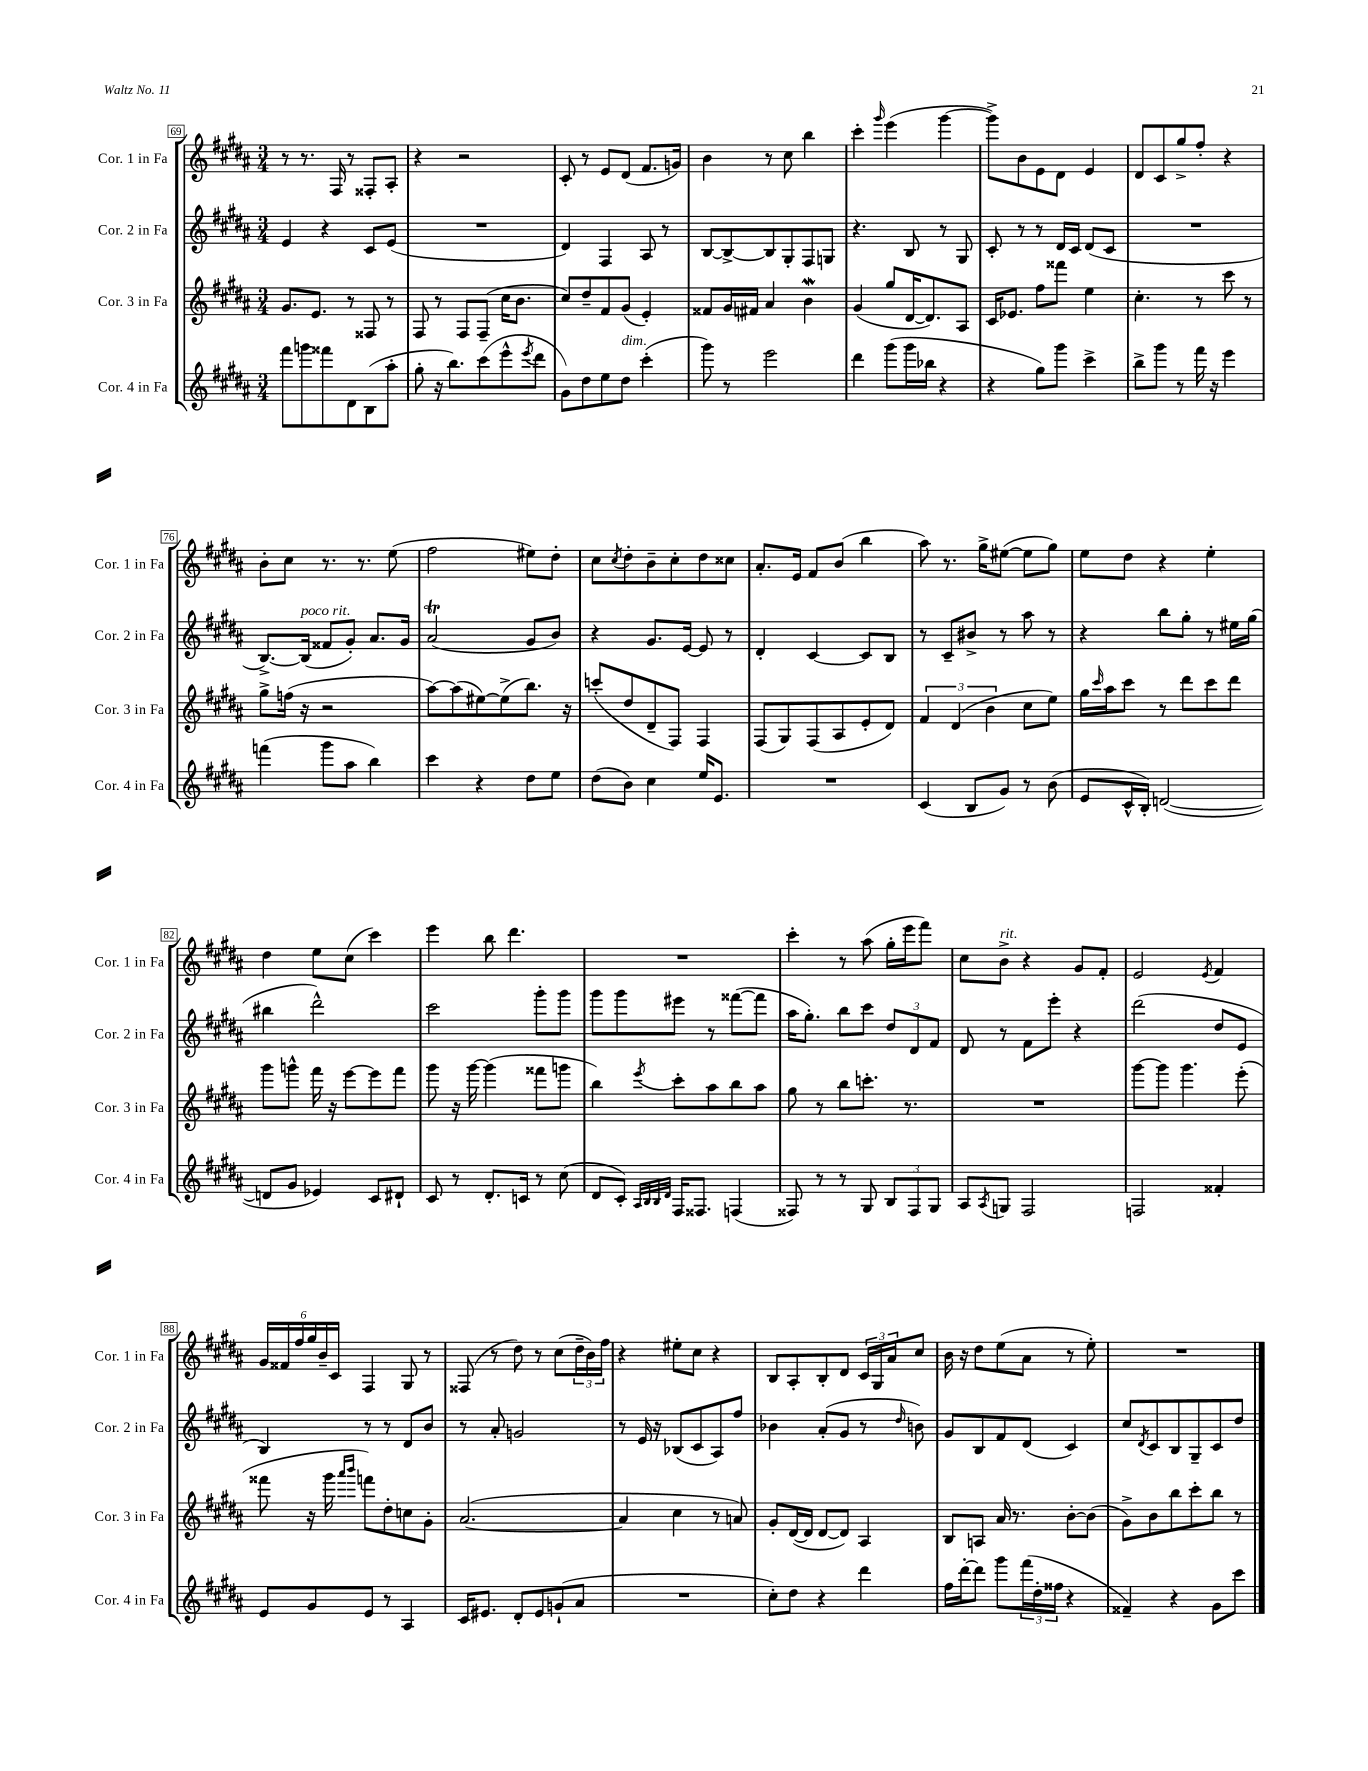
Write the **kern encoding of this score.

**kern	**kern	**kern	**kern
*staff4	*staff3	*staff2	*staff1
*clefG2	*clefG2	*clefG2	*clefG2
*k[f#c#g#d#a#]	*k[f#c#g#d#a#]	*k[f#c#g#d#a#]	*k[f#c#g#d#a#]
*M3/4	*M3/4	*M3/4	*M3/4
8fff#	8.g#	4e	8r
8ggg	.	.	8.r
.	8.e	.	.
8fff##	.	4r	.
.	.	.	16F#
8d#	8r	.	8r
(8B	8F##	8c#	8F##'
8aa#'	8r	(8e	8A#'
=	=	=	=
8gg#'	8F#	2.r	4r
16r	8r	.	.
8.bb)	.	.	.
.	8F#	.	2r
(8ccc#	(8F#~	.	.
8eee^^	16cc#	.	.
.	8.b	.	.
8qeee	.	.	.
8ddd#	.	.	.
=	=	=	=
8g#)	8cc#)	4d#)	8c#'
8dd#	8dd#~	.	8r
8ee	8f#	4F#	8e
8dd#	(8g#	.	(8d#
(4ccc#'	4e')	8A#	8.f#
.	.	8r	.
.	.	.	16g)
=	=	=	=
8ggg#)	8f##	[8B	4b
8r	16g#	8B^_	.
.	16f#	.	.
2eee	4a#	8B]	8r
.	.	8G#'	8cc#
.	4b	8F#	4bb
.	.	8G	.
=	=	=	=
4ddd#	(4g#	4.r	4ccc#'
.	.	.	16qqggg#
(8ggg#	8gg#	.	(4eee
16ggg#	[16d#	8B	.
16bb-	8.d#])	.	.
4r	.	8r	[4ggg#
.	8A#	8G#	.
=	=	=	=
4r	16c#	8c#'	8ggg#^])
.	8.e-	.	.
.	.	8r	8b
8gg#)	8ff#	8r	8e
8ggg#	8fff##	16d#	8d#
.	.	16c#	.
4ccc#^	4ee	(8d#	4e
.	.	8c#	.
=	=	=	=
8bb^	4.cc#'	2.r	8d#
8ggg#	.	.	8c#
8r	.	.	8gg#^
16fff#	8r	.	8ff#'
16r	.	.	.
4eee	8ccc#	.	4r
.	8r	.	.
=	=	=	=
(4fff	8gg#^	[8.B^)	8b'
.	(16ff	.	8cc#
.	16r	(16B]	.
8ggg#	2r	8f##	8.r
8aa#	.	8g#')	.
.	.	.	8.r
4bb)	.	8.a#	.
.	.	.	(8ee
.	.	16g#	.
=	=	=	=
4ccc#	[8aa#)	(2a#	2ff#
.	(8aa#]	.	.
4r	[8ee#)	.	.
.	(8ee#^]	.	.
8dd#	8.bb)	8g#	8ee#)
8ee	.	8b)	8dd#'
.	16r	.	.
=	=	=	=
(8dd#	(8ccc'	4r	8cc#
.	.	.	8qcc#
8b)	8dd#	.	8dd#'
4cc#	8d#~	8.g#	8b~
.	8F#)	.	8cc#'
.	.	[16e	.
16ee	4F#	8e]	8dd#
8.e	.	.	.
.	.	8r	8cc##
=	=	=	=
2.r	(8F#	4d#'	8.a#'
.	8G#)	.	.
.	.	.	16e
.	(8F#	[4c#	8f#
.	8A#	.	(8b
.	8e'	8c#]	4bb
.	8d#)	8B	.
=	=	=	=
(4c#	6f#	8r	8aa#)
.	.	8c#~	8.r
.	(6d#	.	.
8B	.	8b#^	.
.	.	.	16gg#^
.	6b	.	.
8g#)	.	8r	([8ee#
8r	8cc#	8aa#	8ee#]
(8b	8ee)	8r	8gg#)
=	=	=	=
8e	16gg#	4r	8ee
.	16qqccc#	.	.
.	16aa#	.	.
16c#^^	8ccc#	.	8dd#
16B')	.	.	.
([2d	8r	8bb	4r
.	8ddd#	8gg#'	.
.	8ccc#	8r	4ee'
.	8ddd#	16ee#	.
.	.	(16gg#	.
=	=	=	=
8d]	8ggg#	4bb#	4dd#
8g#	8ggg^^	.	.
4e-)	16fff#	2ddd#^^)	8ee
.	16r	.	.
.	[8eee	.	(8cc#
8c#	8eee]	.	4ccc#)
8d#`	8fff#	.	.
=	=	=	=
8c#	8ggg#	2ccc#	4eee
8r	16r	.	.
.	[16ggg#	.	.
8.d#'	(4ggg#]	.	8bb
.	.	.	4.ddd#
16c	.	.	.
8r	8fff##	8ggg#'	.
(8cc#	8ggg	8ggg#	.
=	=	=	=
8d#	4bb)	8ggg#	2.r
8c#')	.	8ggg#	.
32qqA#	.	.	.
32qqB	.	.	.
32qqB	.	.	.
32qqd#	8qeee	.	.
16F#	8ccc#'	8eee#	.
8.F##	.	.	.
.	8aa#	8r	.
(4F	8bb	([8fff##	.
.	8aa#	8fff##]	.
=	=	=	=
8F##)	8gg#	16aa#	4ccc#'
.	.	8.gg#')	.
8r	8r	.	.
8r	8bb	8bb	8r
8G#	8.ccc'	8ccc#	(8aa#
12B	.	12dd#	16gg#'
.	8.r	.	16eee
12F##	.	12d#	.
.	.	.	8fff#)
12G#	.	12f#	.
=	=	=	=
8A#	2.r	8d#	8cc#
8qA#	.	.	.
8G	.	8r	8b^
2F#	.	8f#	4r
.	.	8eee'	.
.	.	4r	8g#
.	.	.	8f#'
=	=	=	=
2F	[8ggg#	(2ddd#	2e
.	8ggg#]	.	.
.	4.ggg#	.	.
.	.	.	8qe
4f##'	.	8dd#	4f#
.	(8eee'	8e	.
=	=	=	=
8e	8fff##	4B)	24g#
.	.	.	24f##
.	.	.	24ff#
8g#	16r	.	24gg#
.	.	.	24b~
.	16ggg#	.	.
.	.	.	24c#
.	16qqaaa#	.	.
.	16qqbbb	.	.
8e	8fff)	8r	4F#
8r	8dd#'	8r	.
4A#	8cc	8d#	8G#
.	8g#'	8b	8r
=	=	=	=
16c#	([2.a#	8r	(8F##
8.e#	.	.	.
.	.	8a#'	8r
8d#'	.	2g	8dd#)
8e#	.	.	8r
(8g`	.	.	(8cc#
8a#	.	.	24dd#~
.	.	.	24b)
.	.	.	24ff#
=	=	=	=
2.r	4a#]	8r	4r
.	.	16e	.
.	.	16r	.
.	4cc#	(8B-	8ee#'
.	.	8c#	8cc#
.	8r	8A#)	4r
.	8a)	8ff#	.
=	=	=	=
8cc#')	8g#'	4b-	8B
8dd#	([16d#	.	8A#'
.	16d#]	.	.
4r	[8d#	(8a#'	8B'
.	8d#])	8g#	8d#
4ddd#	4A#	8r	24c#
.	.	.	24G#
.	.	.	24a#
.	.	16qqdd#	.
.	.	8b)	8cc#
=	=	=	=
16ff#	8B	8g#	16b
[16ddd#'	.	.	16r
8ddd#]	8A	8B	8dd#
8ggg#	16a#	8f#	(8ee
.	8.r	.	.
(24fff#	.	(8d#	8a#
24dd#'	.	.	.
24ff##	.	.	.
4r	[8b'	4c#)	8r
.	(8b]	.	8ee')
=	=	=	=
4f##~)	8g#^)	8cc#	2.r
.	.	8qd#	.
.	8b	8c#	.
4r	8bb	8B	.
.	8ccc#'	8G#~	.
8g#	8bb	8c#	.
8ccc#	8r	8dd#	.
==	==	==	==
*-	*-	*-	*-
